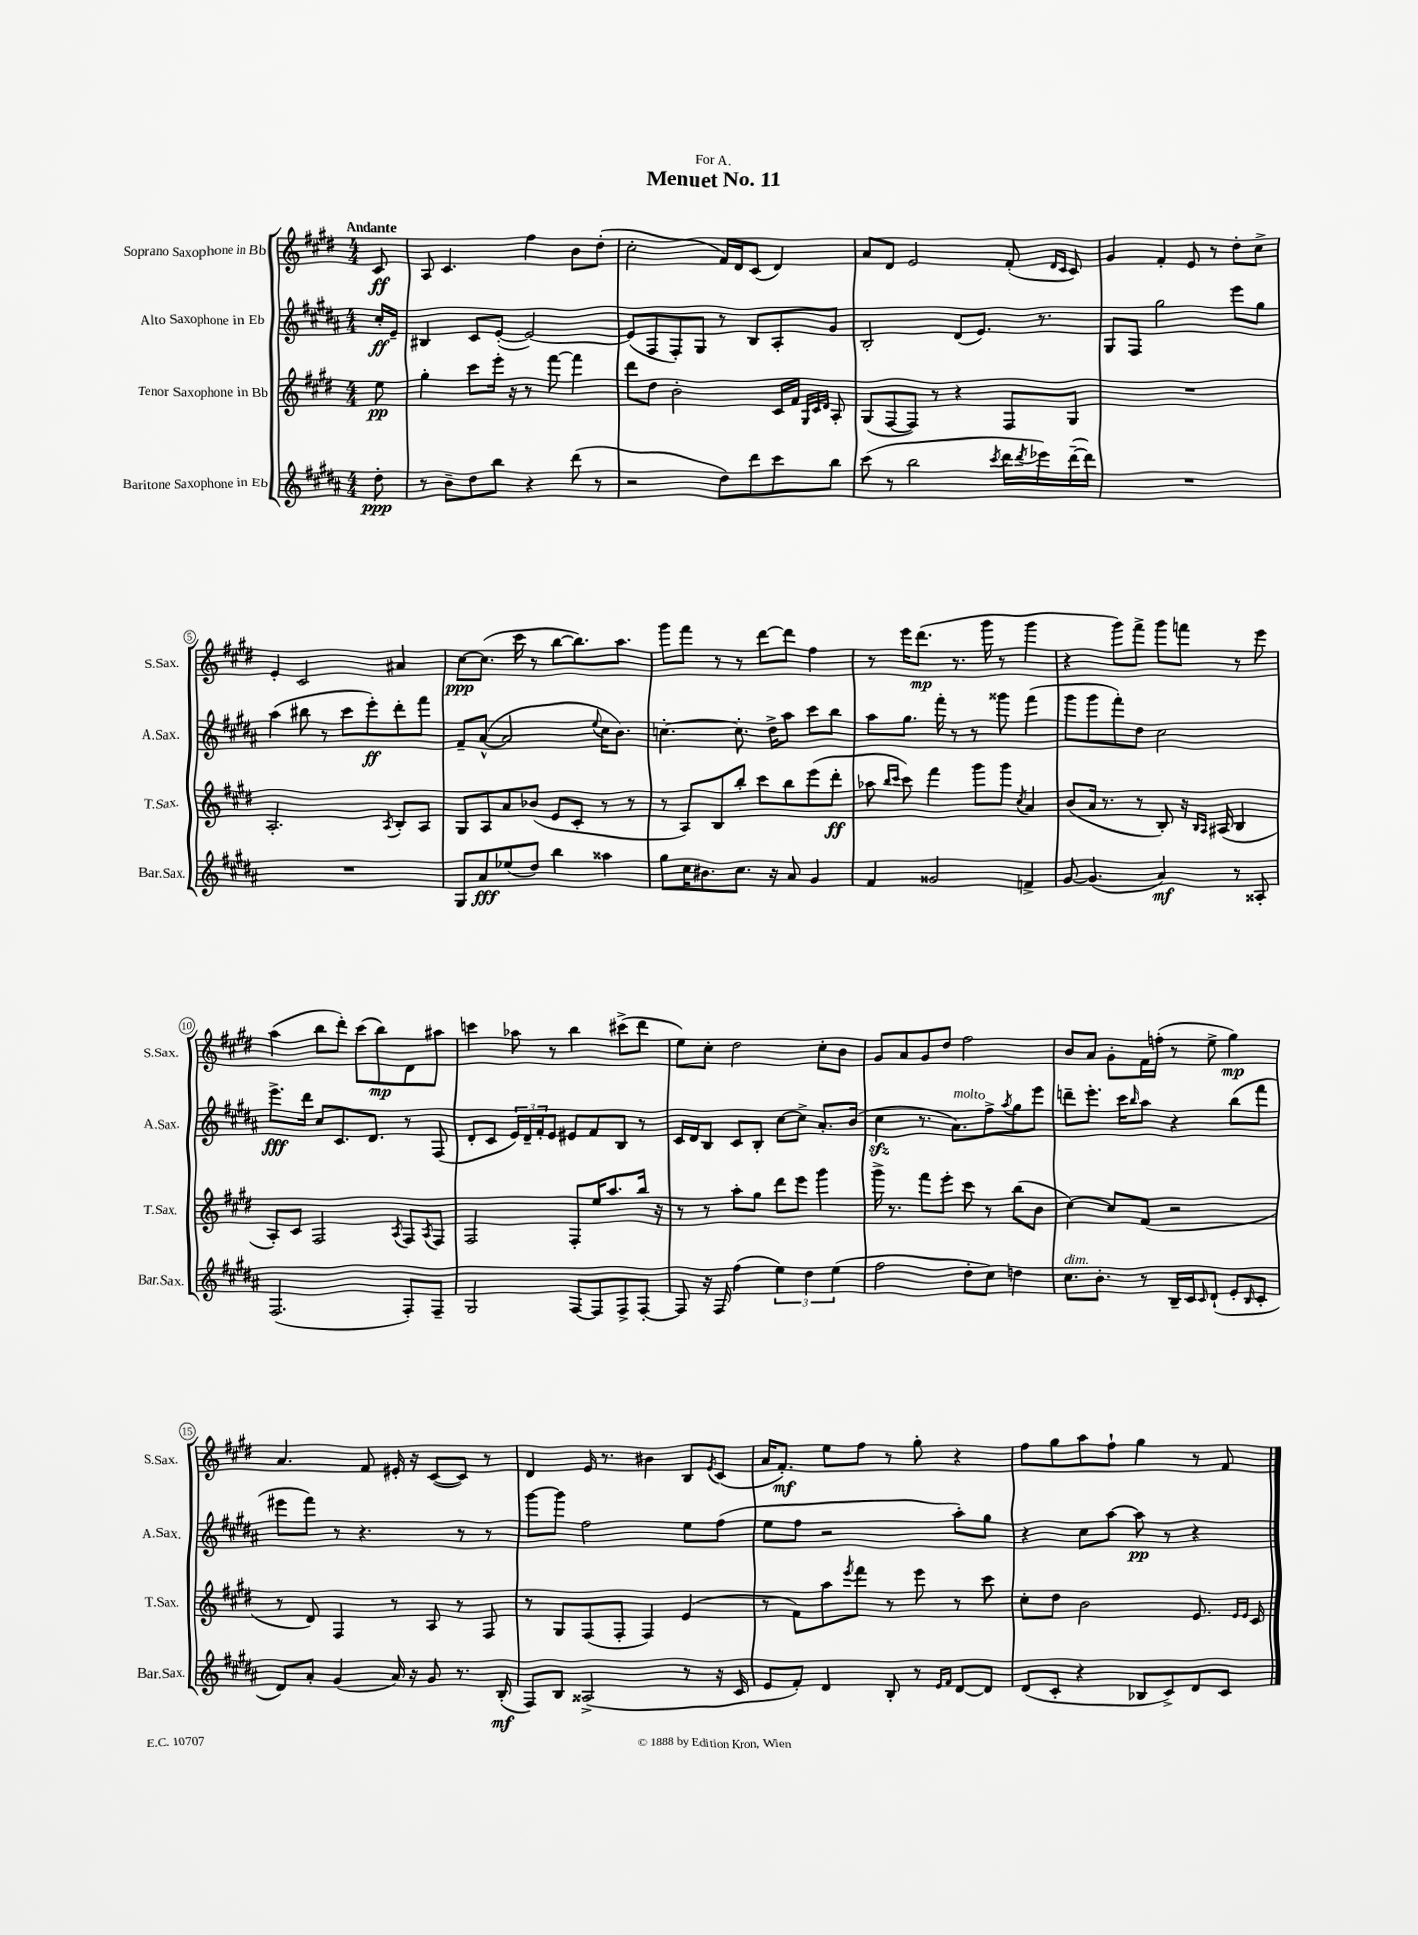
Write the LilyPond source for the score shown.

\header { title = "Menuet No. 11" dedication = "For A." }
<<
\new StaffGroup <<
\new Staff = "s0" \with { instrumentName = "Soprano Saxophone in Bb" shortInstrumentName = "S.Sax." } {
    \clef treble \key e \major \numericTimeSignature \time 4/4 \partial 8 \tempo "Andante"
    cis'8\ff |
    a8 cis'4. fis''4 b'8 dis''8-.( |
    cis''2-. fis'16) dis'16 cis'8( dis'4) |
    a'8 dis'8 e'2 fis'8-.( \grace { dis'16 cis'16 } cis'8) |
    gis'4 fis'4-. e'8 r8 dis''8-. cis''8-> |
    e'4-. cis'2 ais'4 |
    cis''8~\ppp cis''8.( cis'''16 r8 b''8~ b''8.) a''8. |
    gis'''8 fis'''8 r8 r8 dis'''8~ dis'''8 fis''4 |
    r8 e'''16 dis'''8.\mp( r8. gis'''16 r8 gis'''4 |
    r4 gis'''8) fis'''8-> gis'''8 f'''8 r8 e'''8 |
    a''4( b''8 dis'''8-.) cis'''8( b''8\mp) dis'8 ais''8 |
    c'''4 aes''8 r8 b''4 cis'''8->( dis'''8 |
    e''8) cis''8-. dis''2 cis''8-. b'8 |
    gis'8 a'8 gis'8 dis''8 fis''2 |
    b'8 a'8 gis'8-. fis'16 f''16-.( r8 e''8-> gis''4\mp) |
    a'4. fis'8 eis'16-. r16 cis'8~( cis'8) r8 |
    dis'4 e'16 r8. bis'4 b8 \acciaccatura { e'8 } cis'8( |
    a'16 fis'8.-.\mf) e''8 fis''8 r8 gis''8-. r4 |
    fis''8 gis''8 a''8 fis''8-! gis''4 r8 fis'8 \bar "|." |
}
\new Staff = "s1" \with { instrumentName = "Alto Saxophone in Eb" shortInstrumentName = "A.Sax." } {
    \clef treble \key b \major \numericTimeSignature \time 4/4 \partial 8
    cis''16-.\ff e'16-- |
    bis4 cis'8 e'8~-.( e'2~) |
    e'8( fis8 fis8-.) gis8 r8 b8 ais8-. gis'8 |
    b2-. dis'8( e'8.) r8. |
    gis8 fis8 gis''2 e'''8 gis''8 |
    ais''4( bis''8 r8 cis'''8 e'''8-.\ff) dis'''8-. fis'''8 |
    fis'8-- ais'8~-^( ais'2 \appoggiatura { e''8 } cis''16 b'8.) |
    c''4.~-. c''8.-. dis''16-> ais''8 cis'''8 b''8 |
    ais''8 gis''8. fis'''16-. r8 r8 gisis'''8 fis'''4( |
    gis'''8 gis'''8 fis'''8-.) dis''8 cis''2 |
    e'''8.->\fff dis'''16 cis''8 cis'8. dis'8. r8 fis8( |
    dis'8-. cis'8 \tuplet 3/2 { e'16) dis'16-- fis'16-. } e'8 eis'8 fis'8 b8 r8 |
    cis'16 dis'16 b8 cis'8 b8-. cis''8~ cis''8-> ais'8.-. b'16( |
    cis''4\sfz r8. ais'8.^\markup { \italic "molto" }) fis''8-> \acciaccatura { ais''8 } gis''8 e'''8 |
    d'''8-- e'''8.-. cis'''16 \grace { b''16 } ais''8 r4 b''8( fis'''8 |
    eis'''8 fis'''8) r8 r4. r8 r8 |
    gis'''8~ gis'''8 fis''2 e''8 fis''8( |
    e''8 fis''8 r2 ais''8-.) gis''8 |
    r4 cis''8 ais''8~ ais''8\pp r8 r4 \bar "|." |
}
\new Staff = "s2" \with { instrumentName = "Tenor Saxophone in Bb" shortInstrumentName = "T.Sax." } {
    \clef treble \key e \major \numericTimeSignature \time 4/4 \partial 8
    e''8\pp |
    gis''4-. cis'''8 e'''16-. r16 r8 fis'''8~ fis'''4 |
    dis'''8 dis''8 b'2-. cis'16 fis'16 \grace { gis32 cis'32 dis'32 } a8-. |
    gis8( fis8~ fis8) r8 r4 fis8 gis8 |
    R1 |
    a2.-. \acciaccatura { a8 } b8-. a8 |
    gis8 a8 a'8 bes'8( e'8 cis'8-. r8 r8 |
    r8 a8) b8 b''8-. cis'''8 b''8 e'''8( dis'''8-.\ff |
    aes''8 \grace { b''16 cis'''16 } cis'''8) fis'''4 gis'''8 gis'''8 \acciaccatura { cis''8 } a'4 |
    b'8( a'16 r8. r8 b8-.) r16 \grace { b16 a16 } ais16( b4 |
    a8-.) cis'8 fis2 \acciaccatura { a8 } fis8 \acciaccatura { a8 } fis8 |
    fis2 fis8-. e''16 a''8. b''16 r16 |
    r8 r8 a''8-. gis''8 dis'''8 e'''8 gis'''4 |
    gis'''16-> r8. fis'''8 e'''8-. cis'''8 r8 b''8( b'8 |
    cis''4~) cis''8 fis'8( r2 |
    r8 dis'8) fis4 r8 a8 r8 fis8 |
    r8 gis8 fis8( fis8-. fis4) e'4( |
    r8 fis'8) a''8 \acciaccatura { e'''8 } fis'''8 r8 e'''8 r8 cis'''8 |
    cis''8-. dis''8 b'2 e'8. \grace { e'16 e'16 } cis'16 \bar "|." |
}
\new Staff = "s3" \with { instrumentName = "Baritone Saxophone in Eb" shortInstrumentName = "Bar.Sax." } {
    \clef treble \key b \major \numericTimeSignature \time 4/4 \partial 8
    dis''8-.\ppp |
    r8 b'8-- dis''8 b''8 r4 dis'''8( r8 |
    r2 dis''8) dis'''8 cis'''8 b''8 |
    cis'''8( r8 b''2 \acciaccatura { cis'''8 } dis'''16 \acciaccatura { dis'''8 } ees'''16) dis'''16~--( dis'''16) |
    R1 |
    R1 |
    gis8 ais'8\fff ees''8( dis''8) b''4 aisis''4 |
    gis''8 cis''16 bis'8. cis''8. r16 ais'8 gis'4 |
    fis'4 gisis'2 f'4-> |
    gis'8~ gis'4.( ais'4\mf) r8 aisis8-. |
    fis2.( fis8-.) fis8-- |
    gis2 fis8~ fis8 fis8-> fis8~-. |
    fis8 r16 fis16 fis''4( \tuplet 3/2 { e''4) dis''4 e''4( } |
    fis''2 dis''8-. cis''8) d''4 |
    cis''8.^\markup { \italic "dim." } b'8.-. r8 b16-- cis'16 \grace { cis'16 } dis'8-!( e'8-. \grace { b16 } cis'8-. |
    dis'8) ais'8-. gis'4( ais'16) r16 gis'8 r8. b16-.\mf( |
    fis8) b8 aisis2->( r8 r16 cis'16 |
    e'8 fis'8-.) dis'4 b8-. r8 \grace { e'16 fis'16 } dis'8~ dis'8 |
    dis'8( cis'8-. r4 bes8 cis'8->) dis'8 cis'8 \bar "|." |
}
>>
>>
\layout { \context { \Score \override BarNumber.stencil = #(make-stencil-circler 0.1 0.3 ly:text-interface::print) } }
